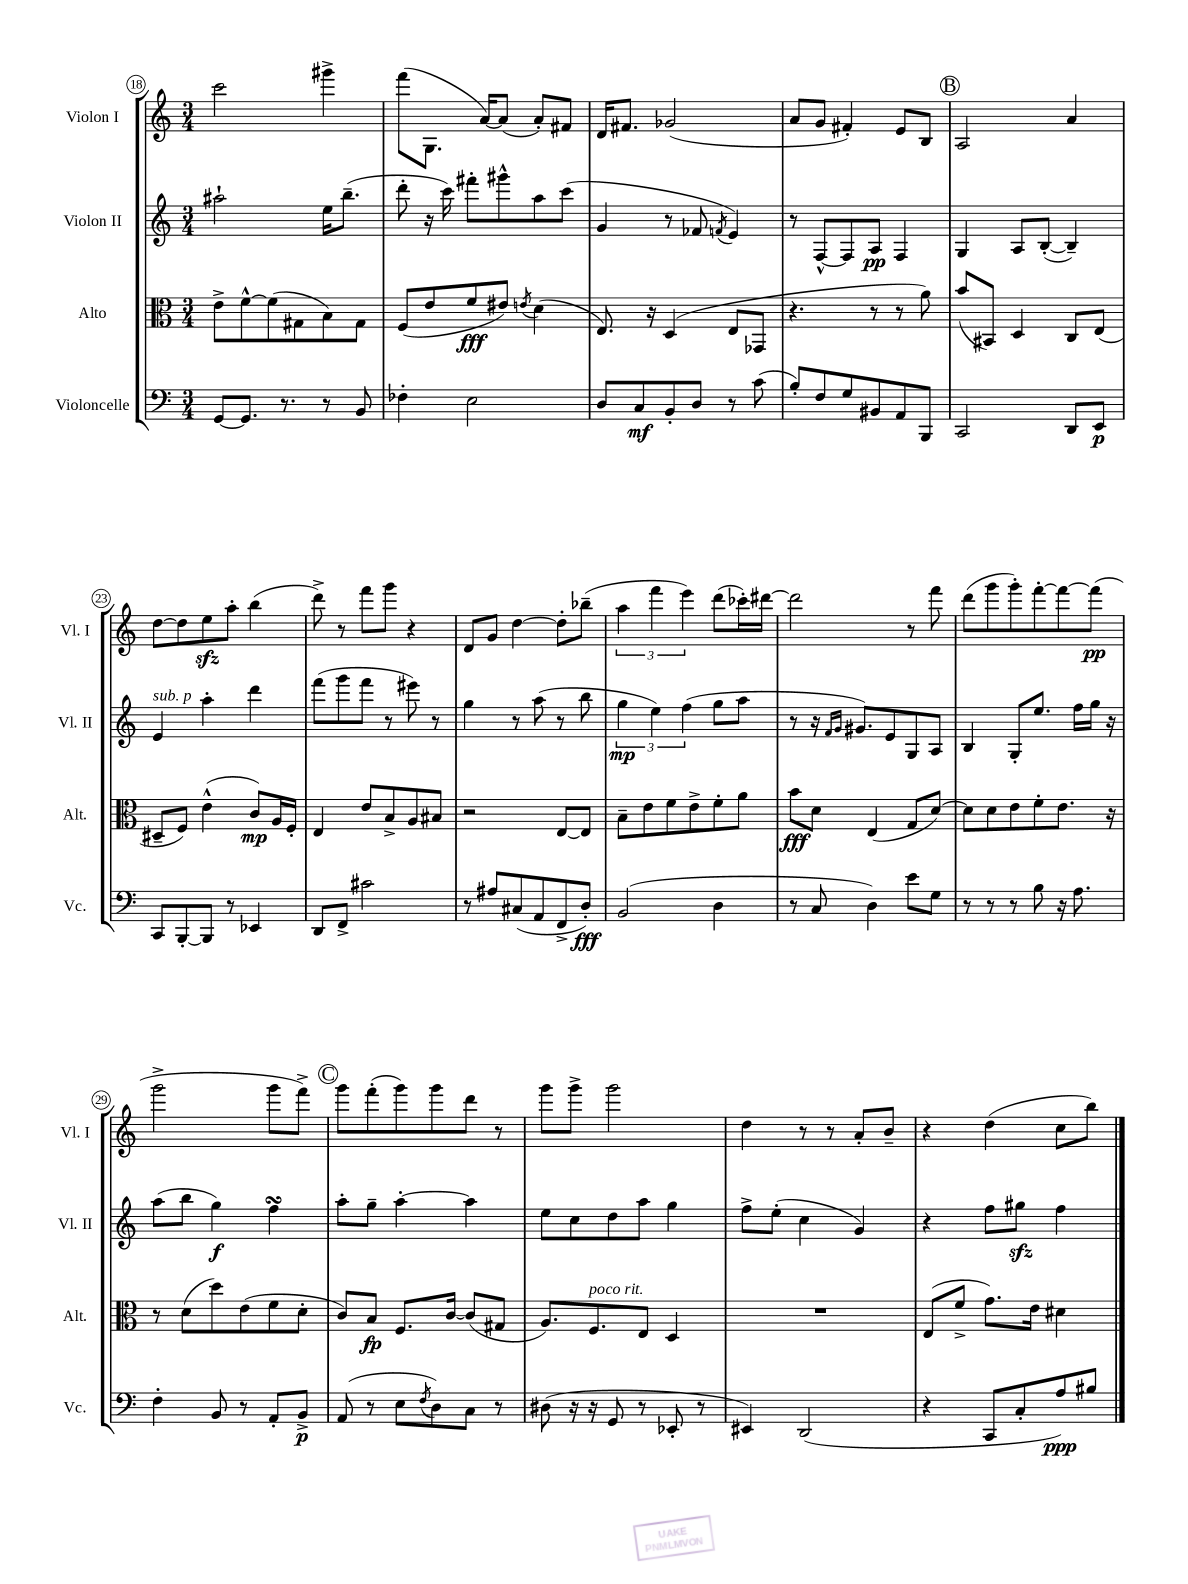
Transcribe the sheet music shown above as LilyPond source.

<<
\new StaffGroup <<
\new Staff = "s0" \with { instrumentName = "Violon I" shortInstrumentName = "Vl. I" } {
    \clef treble \key c \major \numericTimeSignature \time 3/4
    c'''2 gis'''4-> |
    f'''8( g8. a'16~) a'8( a'8-.) fis'8 |
    d'16 fis'8. ges'2( |
    a'8 g'8 fis'4-.) e'8 b8 |
    \mark \markup { \circle "B" } a2 a'4 |
    d''8~ d''8 e''8\sfz a''8-. b''4( |
    d'''8->) r8 f'''8 g'''8 r4 |
    d'8 g'8 d''4~ d''8-. bes''8--( |
    \tuplet 3/2 { a''4 f'''4 e'''4) } d'''8( ces'''16-.) dis'''16~ |
    dis'''2 r8 f'''8 |
    d'''8( g'''8 g'''8-.) f'''8~-. f'''8~ f'''8\pp( |
    g'''2-> g'''8 f'''8->) |
    \mark \markup { \circle "C" } g'''8 f'''8-.( g'''8) g'''8 d'''8 r8 |
    g'''8 g'''8-> g'''2 |
    d''4 r8 r8 a'8-. b'8-- |
    r4 d''4( c''8 b''8) \bar "|." |
}
\new Staff = "s1" \with { instrumentName = "Violon II" shortInstrumentName = "Vl. II" } {
    \clef treble \key c \major \numericTimeSignature \time 3/4
    ais''2-! e''16 b''8.--( |
    d'''8-. r16 c'''16) fis'''8-. gis'''8-^ a''8 c'''8( |
    g'4 r8 fes'8 \acciaccatura { f'8 } e'4) |
    r8 f8~-^ f8 a8\pp f4 |
    \mark \markup { \circle "B" } g4 a8 b8~-.( b4--) |
    e'4^\markup { \italic "sub. p" } a''4-. d'''4 |
    f'''8( g'''8 f'''8 r8 eis'''8) r8 |
    g''4 r8 a''8( r8 b''8 |
    \tuplet 3/2 { g''4\mp e''4) f''4( } g''8 a''8 |
    r8 r16 \grace { f'16 g'16 } gis'8.) e'8 g8 a8 |
    b4 g8-. e''8. f''16 g''16 r16 |
    a''8( b''8 g''4\f) f''4\turn |
    \mark \markup { \circle "C" } a''8-. g''8-- a''4~-. a''4 |
    e''8 c''8 d''8 a''8 g''4 |
    f''8-> e''8-.( c''4 g'4) |
    r4 f''8 gis''8\sfz f''4 \bar "|." |
}
\new Staff = "s2" \with { instrumentName = "Alto" shortInstrumentName = "Alt." } {
    \clef alto \key c \major \numericTimeSignature \time 3/4
    e'8-> f'8~-^ f'8( gis8 b8) gis8 |
    f8( e'8 f'8\fff eis'8) \acciaccatura { e'8 } d'4( |
    e8.) r16 d4( e8 ges,8 |
    r4. r8 r8 a'8) |
    \mark \markup { \circle "B" } b'8( bis,8) d4 c8 e8( |
    dis8-- f8) e'4-^( c'8\mp) a16 f16-. |
    e4 e'8 b8-> a8 bis8 |
    r2 e8~ e8 |
    b8-- e'8 f'8 e'8-> f'8-. a'8 |
    b'8\fff d'8 e4( g8 d'8~) |
    d'8 d'8 e'8 f'8-. e'8. r16 |
    r8 d'8( d''8) e'8( f'8 d'8-. |
    \mark \markup { \circle "C" } c'8) b8\fp f8. c'16~ c'8( gis8 |
    a8.) f8.^\markup { \italic "poco rit." } e8 d4 |
    R2. |
    e8( f'8-> g'8.) e'16 dis'4 \bar "|." |
}
\new Staff = "s3" \with { instrumentName = "Violoncelle" shortInstrumentName = "Vc." } {
    \clef bass \key c \major \numericTimeSignature \time 3/4
    g,8~ g,8. r8. r8 b,8 |
    fes4-. e2 |
    d8 c8\mf b,8-. d8 r8 c'8( |
    b8-.) f8 g8 bis,8 a,8 b,,8 |
    \mark \markup { \circle "B" } c,2 d,8 e,8\p |
    c,8 b,,8~-. b,,8 r8 ees,4 |
    d,8 f,8-> cis'2 |
    r8 ais8 cis8( a,8 f,8-> d8-.\fff) |
    b,2( d4 |
    r8 c8 d4) e'8 g8 |
    r8 r8 r8 b8 r16 a8. |
    f4-. b,8 r8 a,8-. b,8->\p |
    \mark \markup { \circle "C" } a,8( r8 e8 \acciaccatura { f8 } d8) c8 r8 |
    dis8( r16 r16 g,8 r8 ees,8-. r8 |
    eis,4) d,2( |
    r4 c,8 c8-. a8\ppp) bis8 \bar "|." |
}
>>
>>
\layout { \context { \Score currentBarNumber = #18 \override BarNumber.stencil = #(make-stencil-circler 0.1 0.3 ly:text-interface::print) } }
